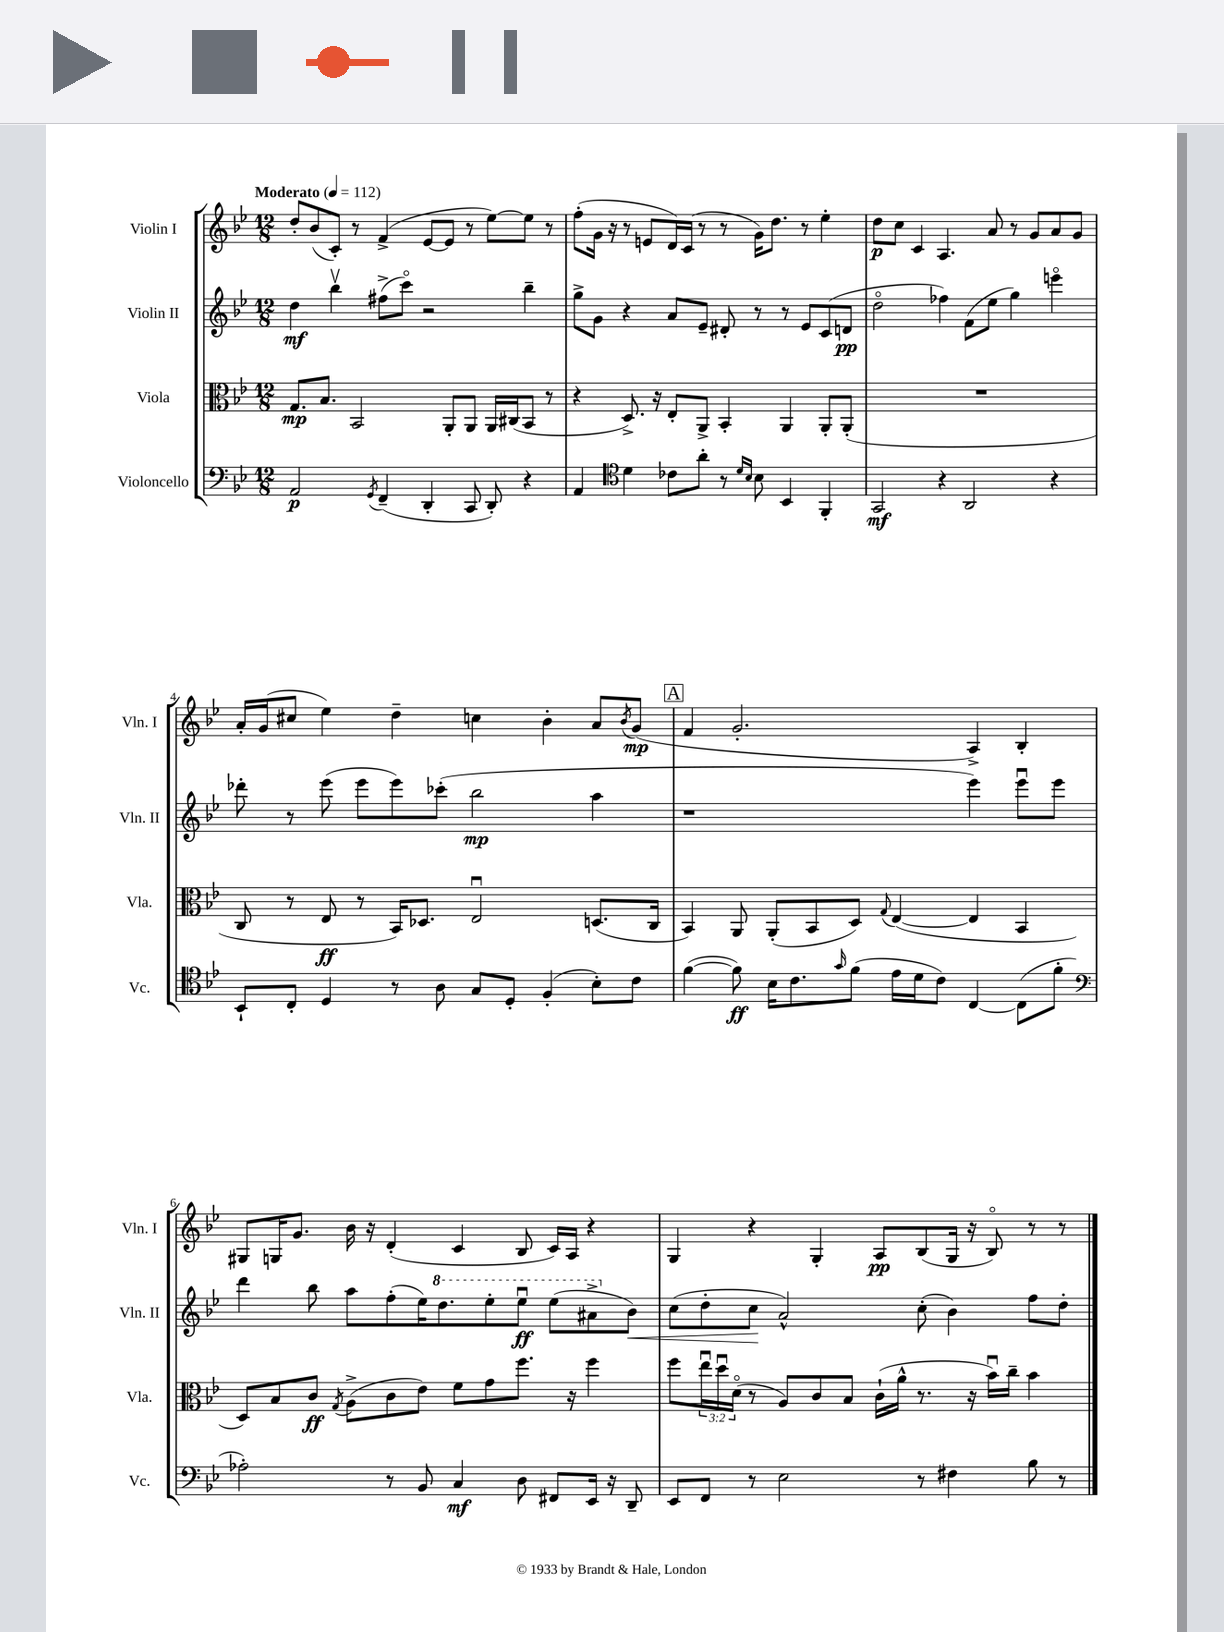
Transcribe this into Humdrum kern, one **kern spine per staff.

**kern	**dynam	**kern	**dynam	**kern	**dynam	**kern	**dynam
*part4	*part4	*part3	*part3	*part2	*part2	*part1	*part1
*staff4	*staff4	*staff3	*staff3	*staff2	*staff2	*staff1	*staff1
*I"Violoncello	*	*I"Viola	*	*I"Violin II	*	*I"Violin I	*
*I'Vc.	*	*I'Vla.	*	*I'Vln. II	*	*I'Vln. I	*
*clefF4	*	*clefC3	*	*clefG2	*	*clefG2	*
*k[b-e-]	*	*k[b-e-]	*	*k[b-e-]	*	*k[b-e-]	*
*M12/8	*	*M12/8	*	*M12/8	*	*M12/8	*
*MM112	*	*MM112	*	*MM112	*	*MM112	*
=1	=1	=1	=1	=1	=1	=1	=1
!	!	!	!	!	!	!LO:TX:a:B:t=Moderato	!
2AA/	p	8.G/L	mp	4dd\	mf	8dd'/L	.
.	.	.	.	.	.	(8b-/	.
.	.	8.B-/J	.	.	.	.	.
.	.	.	.	4bb-v\	.	8c'/J)	.
.	.	2BB-/	.	.	.	8r	.
8qGG/	.	.	.	.	.	.	.
(4FF~/	.	.	.	(8ff#X^\L	.	(4f^/	.
.	.	.	.	8ccc\J)	.	.	.
4DD'/	.	.	.	2r	.	[8e-/L	.
.	.	8AA'/L	.	.	.	8e-/J]	.
8CC/	.	8AA/J	.	.	.	8r	.
8DD'/)	.	16AA/LL	.	.	.	[8ee-\L)	.
.	.	(16C#X/J	.	.	.	.	.
4r	.	8BB-/J	.	4bb-~\	.	8ee-\J]	.
.	.	8r	.	.	.	8r	.
=2	=2	=2	=2	=2	=2	=2	=2
4AA/	.	4r	.	8gg^\L	.	(8ff'\L	.
.	.	.	.	8g\J	.	16g\Jk	.
.	.	.	.	.	.	16r	.
*clefC4	*	*	*	*	*	*	*
4d\	.	8.D^/)	.	4r	.	8r	.
.	.	.	.	.	.	8en/L	.
.	.	16r	.	.	.	.	.
8c-X\L	.	8E-'/L	.	8a/L	.	16d/L)	.
.	.	.	.	.	.	(16c/JJ	.
8a'\J	.	8AA^/J	.	8e-~/J	.	8r	.
8r	.	4BB-'/	.	8d#X'/	.	8r	.
16qqd/LL	.	.	.	.	.	.	.
16qqB-/JJ	.	.	.	.	.	.	.
8B-\	.	.	.	8r	.	16g\KL)	.
.	.	.	.	.	.	8.dd\J	.
4BB-/	.	4AA/	.	8r	.	.	.
.	.	.	.	8e-/L	.	8r	.
4FF'/	.	8AA'/L	.	(8c/	.	4ee-'\	.
.	.	(8AA'/J	.	8dn/J	pp	.	.
=3	=3	=3	=3	=3	=3	=3	=3
2GG/	mf	1.r	.	2dd\	.	8dd\L	p
.	.	.	.	.	.	8cc\J	.
.	.	.	.	.	.	4c/	.
4r	.	.	.	4ff-X\)	.	4.A/	.
2AA/	.	.	.	(8f\L	.	.	.
.	.	.	.	8ee-\J	.	8a/	.
.	.	.	.	4gg\)	.	8r	.
.	.	.	.	.	.	8g/L	.
4r	.	.	.	4eeen\	.	8a/	.
.	.	.	.	.	.	8g/J	.
!!LO:LB:g=z
=4	=4	=4	=4	=4	=4	=4	=4
8BB-`/L	.	8C/	.	8ddd-X'\	.	16a'/LL	.
.	.	.	.	.	.	(16g/J	.
8C'/J	.	8r	.	8r	.	8cc#X/J	.
4D/	.	8E-/	ff	(8eee-\	.	4ee-\)	.
.	.	8r	.	8eee-\L	.	.	.
8r	.	16BB-/KL)	.	8eee-\)	.	4dd~\	.
.	.	8.D-X/J	.	.	.	.	.
8A\	.	.	.	(8ccc-X'\J	.	.	.
8G/L	.	2E-u/	.	2bb-\	mp	4ccn\	.
8D'/J	.	.	.	.	.	.	.
(4F'/	.	.	.	.	.	4b-'\	.
8B-'\L)	.	(8.Dn/L	.	4aa\	.	8a/L	.
.	.	.	.	.	.	8qb-/	.
8c\J	.	.	.	.	.	(8g/J	mp
.	.	16C/Jk	.	.	.	.	.
!!LO:REH:place=s1:t=A
=5	=5	=5	=5	=5	=5	=5	=5
([4f\	.	4BB-/)	.	1r	.	4f/	.
8f\])	ff	8AA/	.	.	.	2.g'/	.
16B-\KL	.	(8AA'/L	.	.	.	.	.
8.c\	.	.	.	.	.	.	.
.	.	8BB-/	.	.	.	.	.
16qqg/	.	.	.	.	.	.	.
(8f\J	.	8D/J)	.	.	.	.	.
.	.	8qqG/	.	.	.	.	.
16e-\LL	.	([4E-/	.	.	.	.	.
16d\J	.	.	.	.	.	.	.
8c\J)	.	.	.	.	.	.	.
[4C/	.	4E-/]	.	4eee-\)	.	4A^/)	.
(8C\L]	.	4BB-/	.	8eee-u\L	.	4B-'/	.
8f'\J	.	.	.	8eee-\J	.	.	.
!!LO:LB:g=z
=6	=6	=6	=6	=6	=6	=6	=6
*clefF4	*	*	*	*	*	*	*
2A-X'\)	.	8D/L)	.	4ddd\	.	8G#X/L	.
.	.	8B-/	.	.	.	16Gn/K	.
.	.	.	.	.	.	8.g/J	.
.	.	8c/J	ff	8bb-\	.	.	.
.	.	8qG/	.	.	.	.	.
.	.	(8A^\L	.	8aa\L	.	16b-\	.
.	.	.	.	.	.	16r	.
8r	.	8c\	.	(8ff'\	.	(4d'/	.
8BB-/	.	8e-\J)	.	16ee-\K)	.	.	.
*	*	*	*	*8va	*	*	*
.	.	.	.	8.ddd\	.	.	.
4C/	mf	8f\L	.	.	.	4c/	.
.	.	8g\	.	8eee-'\	.	.	.
8D\	.	8.ff\J	.	8eee-u\J	ff	8B-/	.
8FF#X/L	.	.	.	(8eee-\L	.	16c/LL)	.
.	.	16r	.	.	.	16A/JJ	.
16EE-/Jk	.	4ff\	.	8aa#X^\	.	4r	.
16r	.	.	.	.	.	.	.
*	*	*	*	*X8va	*	*	*
!	!	!	!	!	!LO:HP:b	!	!
8DD~/	.	.	.	8b-\J)	<	.	.
=7	=7	=7	=7	=7	=7	=7	=7
8EE-/L	.	8ff\L	.	(8cc\L	.	4G/	.
8FF/J	.	24ee-u\L	.	8dd'\	.	.	.
.	.	24ddu\	.	.	.	.	.
.	.	(24d\JJ	.	.	.	.	.
8r	.	8r	.	8cc\J	.	4r	.
2E-\	.	8A/L)	.	2a^^/)	[	.	.
.	.	8c/	.	.	.	4G'/	.
.	.	8B-/J	.	.	.	.	.
.	.	(16c`\LL	.	.	.	8A/L	pp
.	.	16a^^\JJ	.	.	.	.	.
8r	.	8.r	.	(8cc'\	.	(8B-/	.
4F#X\	.	.	.	4b-\)	.	16G/Jk	.
.	.	16r	.	.	.	16r	.
.	.	16b-u\LL)	.	.	.	8B-/)	.
.	.	16cc~\JJ	.	.	.	.	.
8B-\	.	4b-\	.	8ff\L	.	8r	.
8r	.	.	.	8dd'\J	.	8r	.
==	==	==	==	==	==	==	==
*-	*-	*-	*-	*-	*-	*-	*-
